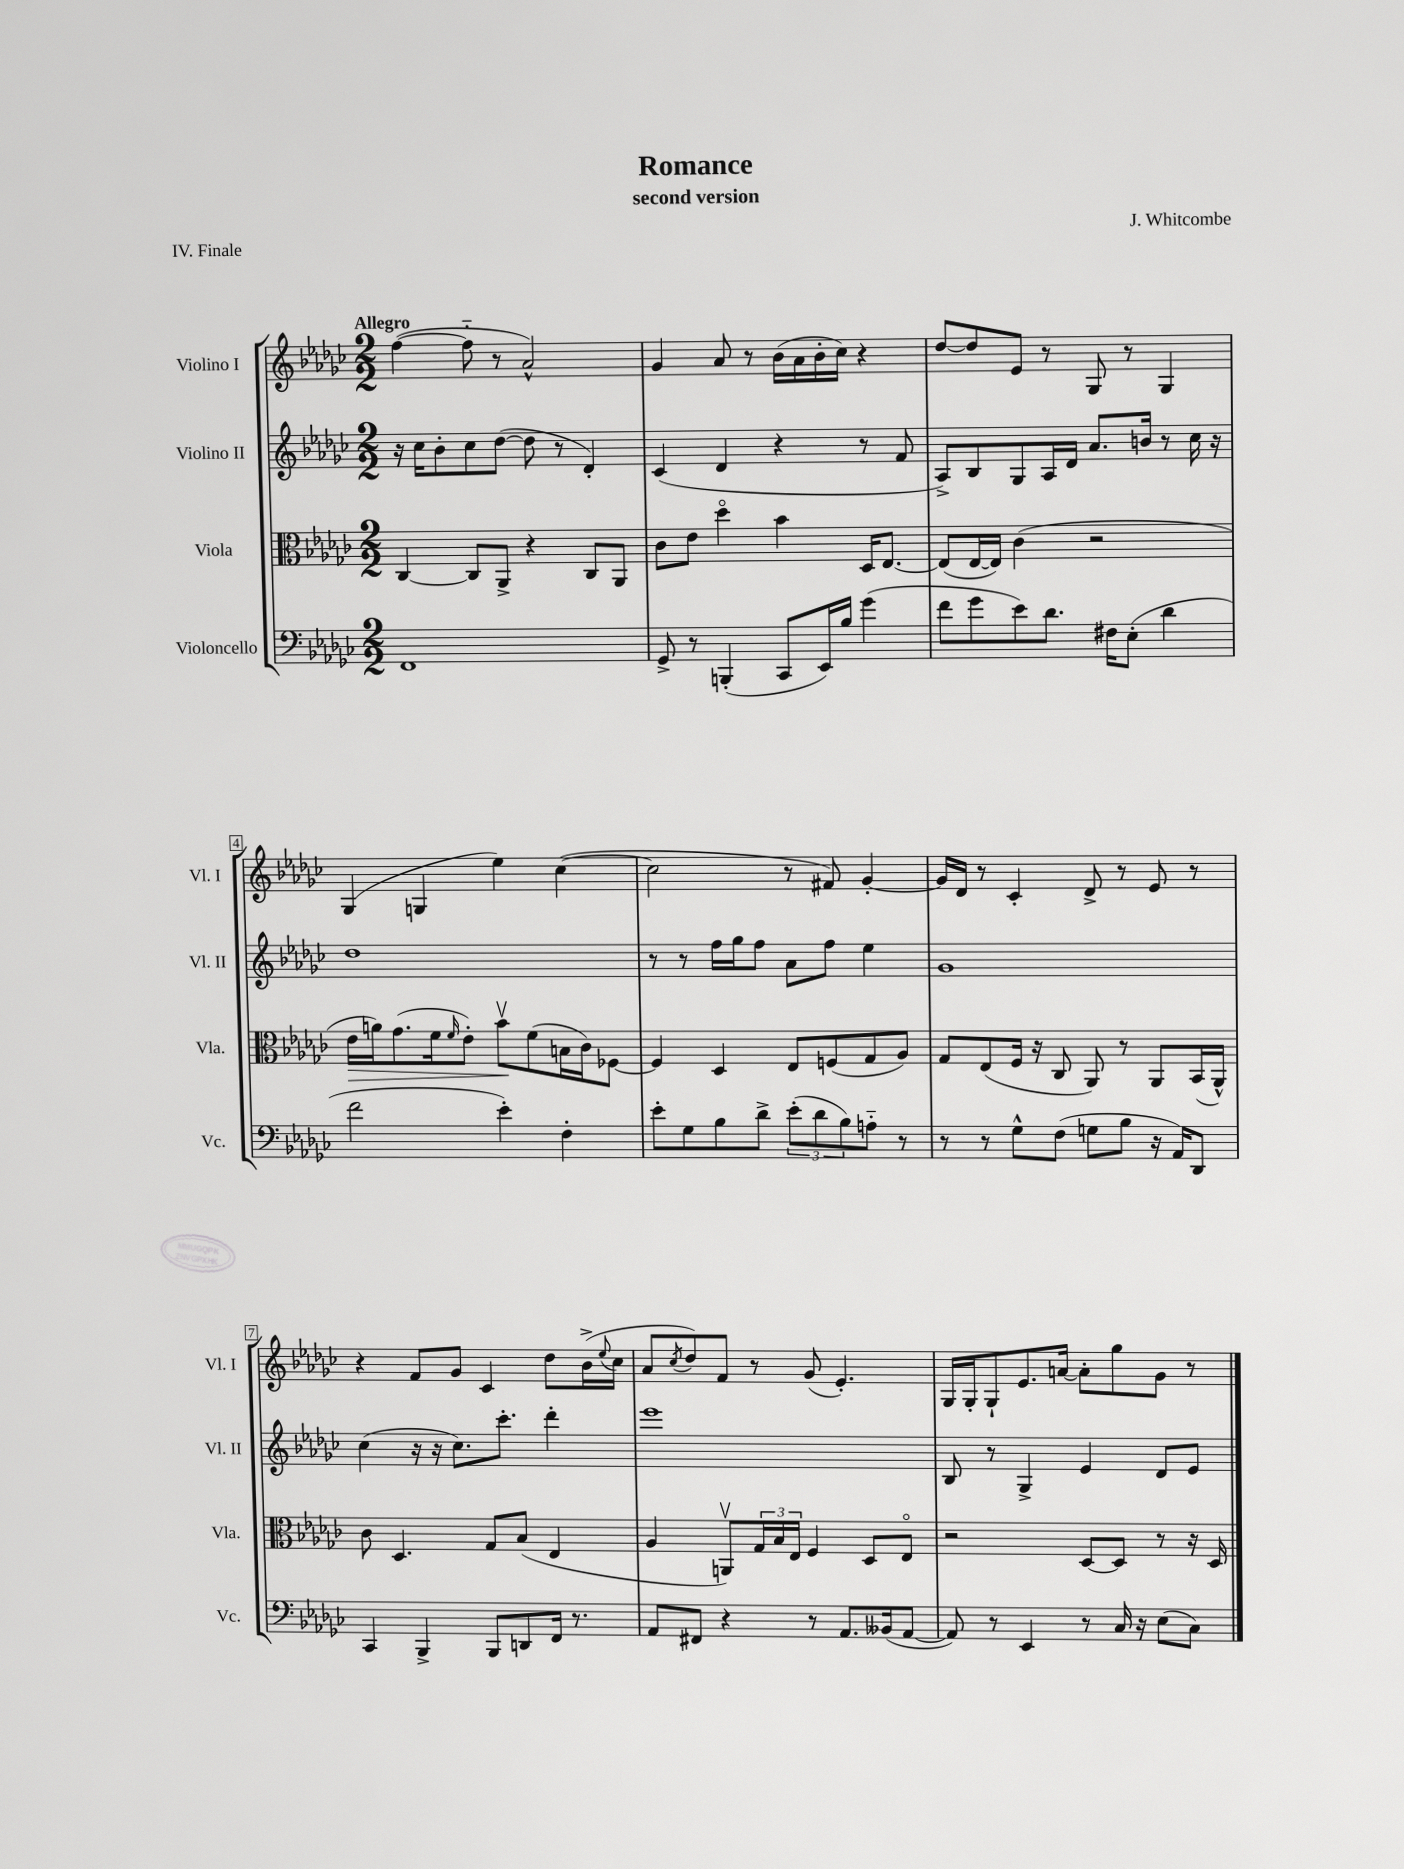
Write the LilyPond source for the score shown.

\header { title = "Romance" composer = "J. Whitcombe" subtitle = "second version" piece = "IV. Finale" }
<<
\new StaffGroup <<
\new Staff = "s0" \with { instrumentName = "Violino I" shortInstrumentName = "Vl. I" } {
    \clef treble \key ges \major \numericTimeSignature \time 2/2 \tempo "Allegro"
    f''4~( f''8-_ r8 aes'2-^) |
    ges'4 aes'8 r8 bes'16( aes'16 bes'16-. ces''16) r4 |
    des''8~ des''8 ees'8 r8 ges8 r8 ges4 |
    ges4( g4 ees''4) ces''4~( |
    ces''2 r8 fis'8) ges'4~-. |
    ges'16 des'16 r8 ces'4-. des'8-> r8 ees'8 r8 |
    r4 f'8 ges'8 ces'4 des''8 bes'16->( \appoggiatura { ees''8 } ces''16 |
    aes'8 \acciaccatura { ces''8 } des''8) f'8 r8 ges'8( ees'4.-.) |
    ges16 ges16-. ges8-! ees'8. a'16~ a'8-. ges''8 ges'8 r8 \bar "|." |
}
\new Staff = "s1" \with { instrumentName = "Violino II" shortInstrumentName = "Vl. II" } {
    \clef treble \key ges \major \numericTimeSignature \time 2/2
    r16 ces''16 bes'8-. ces''8 des''8~( des''8 r8 des'4-.) |
    ces'4( des'4 r4 r8 f'8 |
    aes8->) bes8 ges8 aes16 des'16 aes'8. b'16 r8 ces''16 r16 |
    des''1 |
    r8 r8 f''16 ges''16 f''8 aes'8 f''8 ees''4 |
    ges'1 |
    ces''4( r16 r16 ces''8.) ces'''8.-. des'''4-. |
    ees'''1 |
    bes8 r8 ges4-> ees'4 des'8 ees'8 \bar "|." |
}
\new Staff = "s2" \with { instrumentName = "Viola" shortInstrumentName = "Vla." } {
    \clef alto \key ges \major \numericTimeSignature \time 2/2
    ces4~ ces8 aes,8-> r4 ces8 aes,8 |
    ces'8 ees'8 des''4\flageolet bes'4 des16 ees8.~ |
    ees8( ees16~ ees16) ces'4( r2 |
    ees'16\> a'16) ges'8.( f'16 \grace { f'16 } ees'8-.) bes'8\upbow\! f'8( b16 ces'16) fes8~ |
    fes4 des4 ees8 f8( ges8 aes8) |
    ges8 ees8( f16 r16 ces8 aes,8) r8 aes,8 bes,16( aes,16-^) |
    ces'8 des4. ges8 bes8( ees4 |
    aes4 a,8\upbow) \tuplet 3/2 { ges16 bes16 ees16 } f4 des8 ees8\flageolet |
    r2 des8~ des8 r8 r16 des16 \bar "|." |
}
\new Staff = "s3" \with { instrumentName = "Violoncello" shortInstrumentName = "Vc." } {
    \clef bass \key ges \major \numericTimeSignature \time 2/2
    f,1 |
    ges,8-> r8 b,,4-.( ces,8 ees,16) bes16 ges'4( |
    f'8 ges'8 ees'8) des'8. fis16 ees8-.( des'4 |
    f'2 ees'4-.) f4-. |
    ees'8-. ges8 bes8 des'8-> \tuplet 3/2 { ees'8-.( des'8 bes8) } a8-_ r8 |
    r8 r8 ges8-^ f8( g8 bes8 r16 aes,16) des,8 |
    ces,4 bes,,4-> bes,,8 d,8 f,16 r8. |
    aes,8 fis,8 r4 r8 aes,8. beses,16( aes,8~ |
    aes,8) r8 ees,4 r8 ces16 r16 ees8( ces8) \bar "|." |
}
>>
>>
\layout { \context { \Score \override BarNumber.stencil = #(make-stencil-boxer 0.1 0.3 ly:text-interface::print) } }
